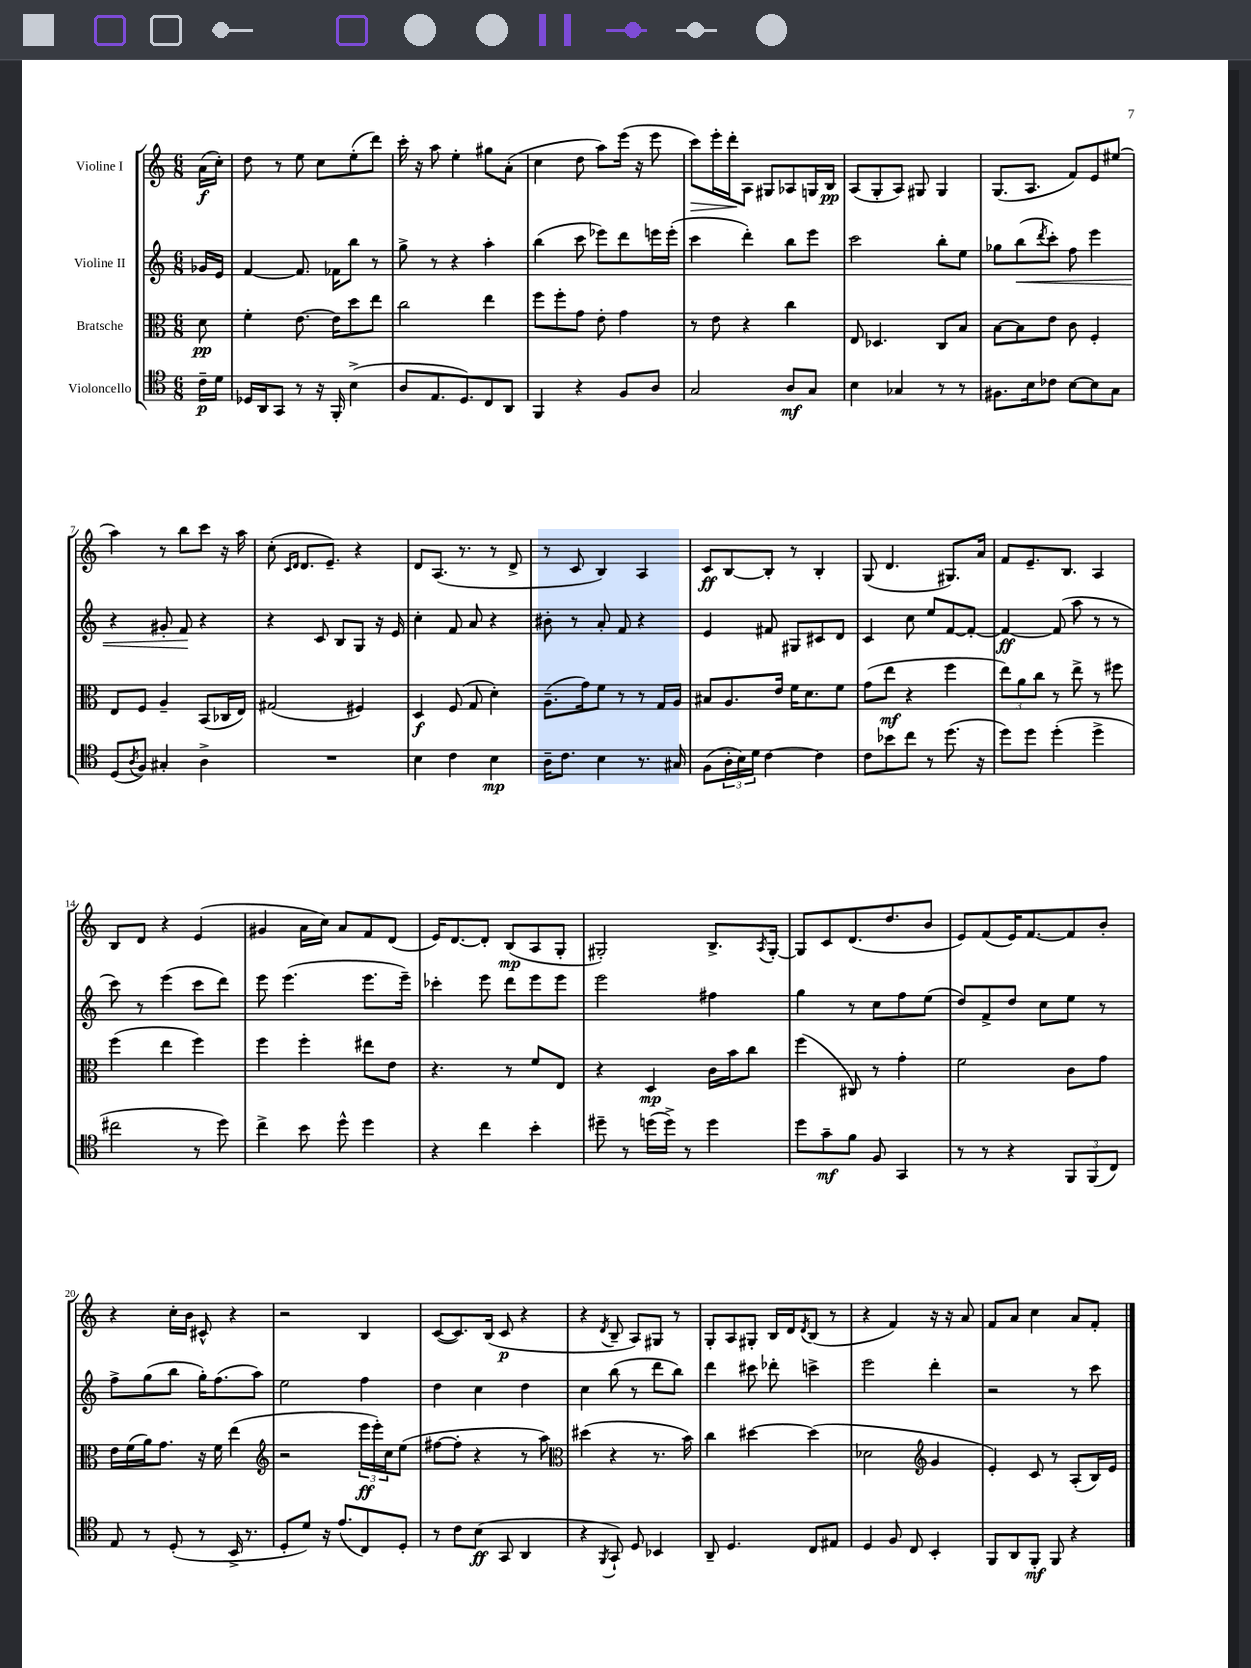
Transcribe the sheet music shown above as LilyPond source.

<<
\new StaffGroup <<
\new Staff = "s0" \with { instrumentName = "Violine I" } {
    \clef treble \key c \major \numericTimeSignature \time 6/8 \partial 8
    a'16\f( c''16-.) |
    d''8 r8 e''8 c''8 e''8-.( d'''8) |
    c'''16-. r16 a''8 e''4-. gis''8 a'8-.( |
    c''4 d''8 a''8) e'''16( r16 e'''8 |
    c'''8\>) e'''16-. d'''16-.\! a8 gis8 aes8 g16 b16\pp |
    a8( g8-. a8) gis8 gis4 |
    g8.( a8. f'8) e'8 eis''8( |
    a''4) r8 b''8 c'''8 r16 a''16 |
    c''8-.( \grace { c'16 d'16 } d'8. e'8.--) r4 |
    d'8 a8.( r8. r8 d'8-> |
    r8 c'8 b4) a4 |
    c'8\ff b8~ b8-. r8 b4-. |
    g8( d'4. gis8.) a'16 |
    f'8 e'8.-- b8. a4 |
    b8 d'8 r4 e'4( |
    gis'4 a'16 c''16) a'8 f'8 d'8( |
    e'16) d'8.~ d'8-. b8\mp( a8 g8-. |
    gis2-.) b8.-> \acciaccatura { a8 } gis16~-. |
    gis8 c'8 d'8.( d''8. b'8 |
    e'8) f'8( e'16) f'8.~ f'8 b'8-. |
    r4 c''16-. b'16 cis'8-^ r4 |
    r2 b4 |
    c'8~( c'8.) b16( c'8\p r4 |
    r4 \acciaccatura { d'8 } b8-- a8) gis8 r8 |
    g8-. a8 gis8-. b16 d'16 \acciaccatura { d'8 } b8( r8 |
    r4 f'4) r16 r16 a'8 |
    f'8 a'8 c''4 a'8 f'8-. \bar "|." |
}
\new Staff = "s1" \with { instrumentName = "Violine II" } {
    \clef treble \key c \major \numericTimeSignature \time 6/8 \partial 8
    ges'16 e'16 |
    f'4~ f'8. fes'16 b''8 r8 |
    g''8-> r8 r4 a''4-. |
    b''4( c'''8 ees'''8) d'''8 e'''16 e'''16-.( |
    c'''4 d'''4-.) b''8 e'''8 |
    c'''2 b''8-. e''8 |
    ges''8 b''8\<( \acciaccatura { d'''8 } c'''8-.) f''8 e'''4 |
    r4 gis'8-. f'8\! r4 |
    r4 c'8 b8 g8 r16 e'16 |
    c''4-. f'8 a'8 r4 |
    bis'8-. r8 a'8-. f'8 r4 |
    e'4 fis'8 gis8 cis'8 d'8 |
    c'4 c''8 e''8 f'8~ f'8~-. |
    f'4~\ff f'8( a''8 r8 r8 |
    c'''8) r8 e'''4( c'''8 d'''8) |
    e'''8 e'''4.( e'''8. e'''16--) |
    ces'''4-. e'''8 d'''8 e'''8 e'''8 |
    e'''2 fis''4 |
    g''4 r8 c''8 f''8 e''8( |
    d''8) f'8-> d''8 c''8 e''8 r8 |
    f''8-> g''8( b''8 g''16-.) f''8.( a''8) |
    e''2 f''4 |
    d''4 c''4 d''4 |
    c''4 b''8( r8 d'''8 b''8) |
    d'''4 cis'''8 des'''8-. c'''4-> |
    e'''2 d'''4-. |
    r2 r8 c'''8 \bar "|." |
}
\new Staff = "s2" \with { instrumentName = "Bratsche" } {
    \clef alto \key c \major \numericTimeSignature \time 6/8 \partial 8
    d'8\pp |
    f'4-. e'8.~ e'16 d''8 e''8 |
    c''2 e''4 |
    f''8 f''8-. g'8 e'8-. g'4 |
    r8 e'8 r4 c''4 |
    e8 des4. c8 b8 |
    b8~ b8 e'8 c'8 f4-. |
    e8 f8 a4-- b,8( ces16 e16) |
    gis2( fis4) |
    d4\f f8( g8 d'4-.) |
    a8.--( g'16) f'8 r8 r8 g16 a16 |
    bis8 a8. e'16 f'16 d'8. f'8 |
    g'8( e''8\mf r4 f''4 |
    \tuplet 3/2 { e''8) a'8 c''8 } r8 e''8-> r8 fis''8 |
    f''4( e''4 f''4) |
    f''4 f''4-. eis''8 e'8 |
    r4. r8 f'8 e8 |
    r4 d4\mp c'16 b'16 c''8 |
    f''4( cis8) r8 g'4-. |
    f'2 c'8 g'8 |
    e'16 f'16( a'16) g'8. r16 f'16 e''4( |
    \clef treble r2 \tuplet 3/2 { e'''16\ff e'''16-.) c''16 } e''8( |
    fis''8~ fis''8-. r4 r8 a''8) |
    \clef alto dis''4( r4 r8. b'16) |
    c''4 dis''4~ dis''4( |
    des'2 \clef treble g'4 |
    e'4-.) c'8 r8 a8-.( b16) e'16 \bar "|." |
}
\new Staff = "s3" \with { instrumentName = "Violoncello" } {
    \clef tenor \key c \major \numericTimeSignature \time 6/8 \partial 8
    c'16--\p d'16 |
    des16 a,16 g,8 r8 r16 f,16-. b4->( |
    a8 e8. d8.) c8 a,8 |
    f,4 r4 f8 a8 |
    g2 a8\mf g8 |
    b4 ges4 r8 r8 |
    fis8. b16 ces'8 b8~ b8 g8 |
    d8( \acciaccatura { a8 } f8) gis4-. a4-> |
    R2. |
    b4 c'4 b4\mp |
    a16-- c'8. b4 r8. gis16 |
    f8( \tuplet 3/2 { a16-. b16) d'16 } c'4~ c'4 |
    c'8 bes'8 c''8 r8 d''8.( r16 |
    d''8) d''8 d''4-.( d''4-> |
    cis''2 r8 d''8) |
    c''4-> b'8 d''8-^ d''4 |
    r4 c''4 b'4-. |
    dis''8-- r8 d''16( d''16->) r8 d''4 |
    d''8 g'8--\mf f'8 f8 g,4 |
    r8 r8 r4 \tuplet 3/2 { f,8 f,8( c8) } |
    e8 r8 d8-.( r8 b,16-> r8. |
    d8-. d'8) r16 e'8.( c8) d8-. |
    r8 c'8 b8\ff( g,8 a,4 |
    r4 \acciaccatura { f,8 } g,8-!) d8 bes,4 |
    a,8-- d4. c8 eis8 |
    d4 f8 c8 b,4-. |
    f,8 a,8 f,8-.\mf f,8 r4 \bar "|." |
}
>>
>>
